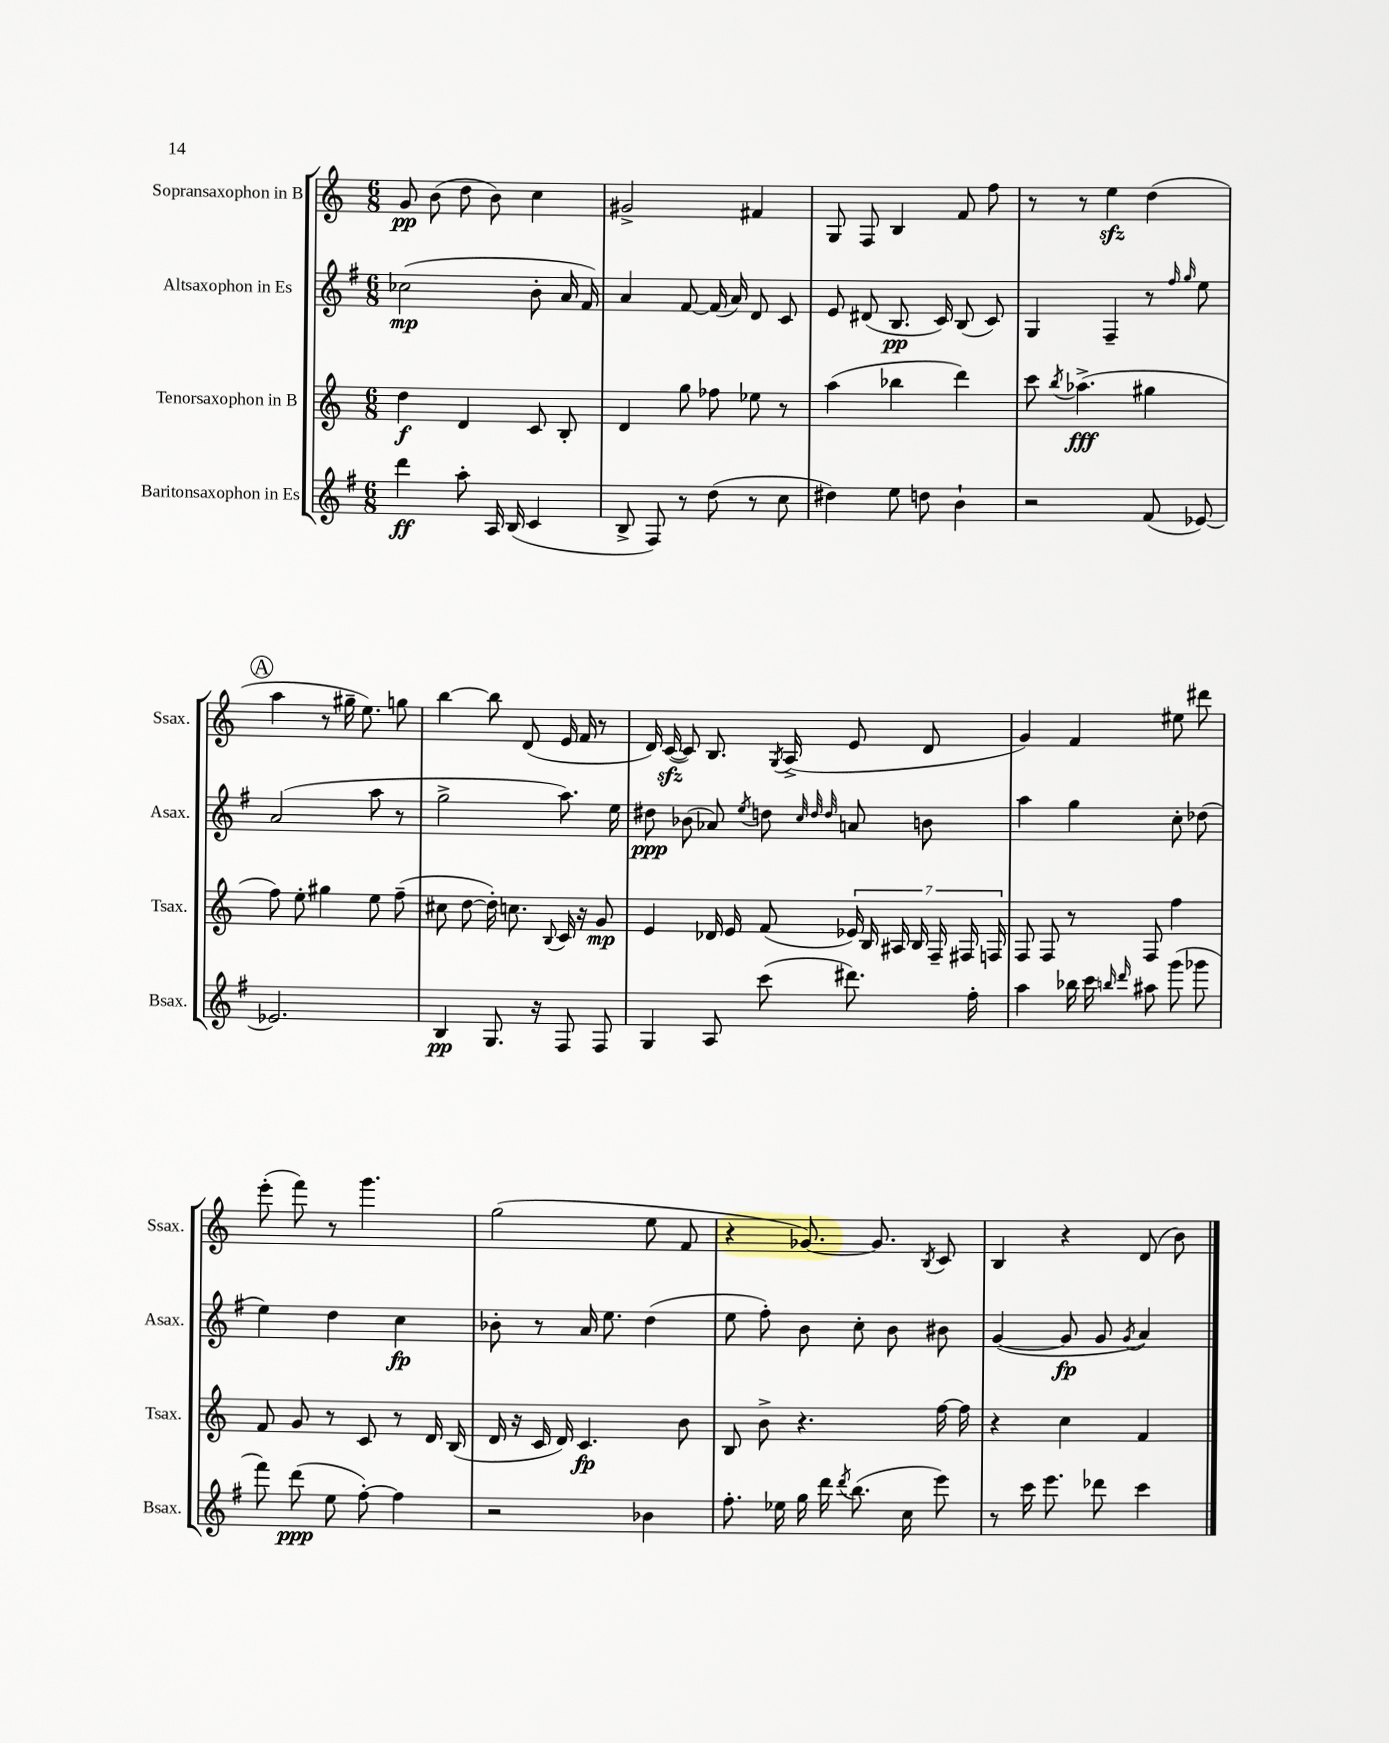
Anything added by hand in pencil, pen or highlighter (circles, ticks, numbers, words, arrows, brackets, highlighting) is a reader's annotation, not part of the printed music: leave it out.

**kern	**kern	**kern	**kern
*staff4	*staff3	*staff2	*staff1
*clefG2	*clefG2	*clefG2	*clefG2
*k[f#]	*k[]	*k[f#]	*k[]
*M6/8	*M6/8	*M6/8	*M6/8
4ddd	4dd	(2cc-	8g
.	.	.	(8b
8aa'	4d	.	8dd
16A	.	.	8b)
(16B	.	.	.
4c	8c	8b'	4cc
.	8B'	16a	.
.	.	16f#)	.
=	=	=	=
8B^	4d	4a	2g#^
8F#)	.	.	.
8r	8gg	[8f#	.
(8dd	8ff-	(16f#]	.
.	.	16a)	.
8r	8ee-	8d	4f#
8cc	8r	8c	.
=	=	=	=
4dd#)	(4aa	8e	8G
.	.	(8d#	8F
8ee	4bb-	8.B	4B
8dd	.	.	.
.	.	16c)	.
4b`	4ddd)	(8B	8f
.	.	8c)	8ff
=	=	=	=
2r	8ccc	4G	8r
.	8qbb	.	.
.	(4.aa-^	.	8r
.	.	4F#~	4ee
(8f#	4gg#	8r	(4dd
.	.	16qqff#	.
.	.	16qqgg	.
[8e-)	.	8ee	.
=	=	=	=
2.e-]	8ff)	(2a	4aa
.	8ee'	.	.
.	4gg#	.	8r
.	.	.	16gg#~
.	.	.	8.ee)
.	8ee	8aa	.
.	(8ff~	8r	8gg
=	=	=	=
4B	8cc#	2gg^	[4bb
.	[8dd	.	.
8.G	16dd'])	.	8bb]
.	8.cc	.	.
.	.	.	(8d
16r	.	.	.
.	8qqB	.	.
8F#	16c	8.aa)	16e
.	16r	.	16f
8F#	8g	.	8r
.	.	16ee	.
=	=	=	=
4G	4e	8dd#	16d)
.	.	.	([16c
.	.	(8b-	8c])
8A	16d-	8a-)	8.B
.	16e	.	.
.	.	8qee	.
(8ccc	(8f	8dd	.
.	.	.	8qG
.	.	.	(16A^
.	.	32qqcc	.
.	.	32qqdd	.
.	.	32qqdd	.
8.ddd#)	28e-)	8a	8e
.	28B	.	.
.	28A#	.	.
.	28B	.	.
.	.	8b	8d
.	28F~	.	.
.	28F#	.	.
16ff#'	.	.	.
.	28F	.	.
=	=	=	=
4aa	8F	4aa	4g)
.	8F	.	.
16bb-	8r	4gg	4f
16ccc	.	.	.
16qqbb	.	.	.
16qqddd	.	.	.
8aa#	8F	.	.
(8ggg	4ff	8cc'	8ee#
8ggg-	.	(8dd-	8ddd#
=	=	=	=
8fff#)	8f	4ee)	(8eee'
(8ddd	8g	.	8fff)
8ee	8r	4dd	8r
[8ff#')	8c	.	4.ggg
4ff#]	8r	4cc	.
.	16d	.	.
.	(16B	.	.
=	=	=	=
2r	16d	8b-'	(2gg
.	16r	.	.
.	16c	8r	.
.	16d)	.	.
.	4.c	16a	.
.	.	8.ee	.
4b-	.	(4dd	8ee
.	8b	.	8f
=	=	=	=
8.ff#'	8B	8ee	4r
.	8b^	8ff#')	.
16ee-	.	.	.
16gg	4.r	8b	[8.g-)
16ddd	.	.	.
8qddd	.	.	.
(8.bb	.	8cc'	.
.	.	.	8.g-]
.	.	8b	.
16cc	.	.	.
.	.	.	8qB
8eee)	[16ff	8b#	8c
.	16ff]	.	.
=	=	=	=
8r	4r	([4g	4B
16ccc	.	.	.
8.eee	.	.	.
.	4cc	8g]	4r
8ddd-	.	8g	.
.	.	8qg	.
4ccc	4f	4a)	(8d
.	.	.	8b)
==	==	==	==
*-	*-	*-	*-
